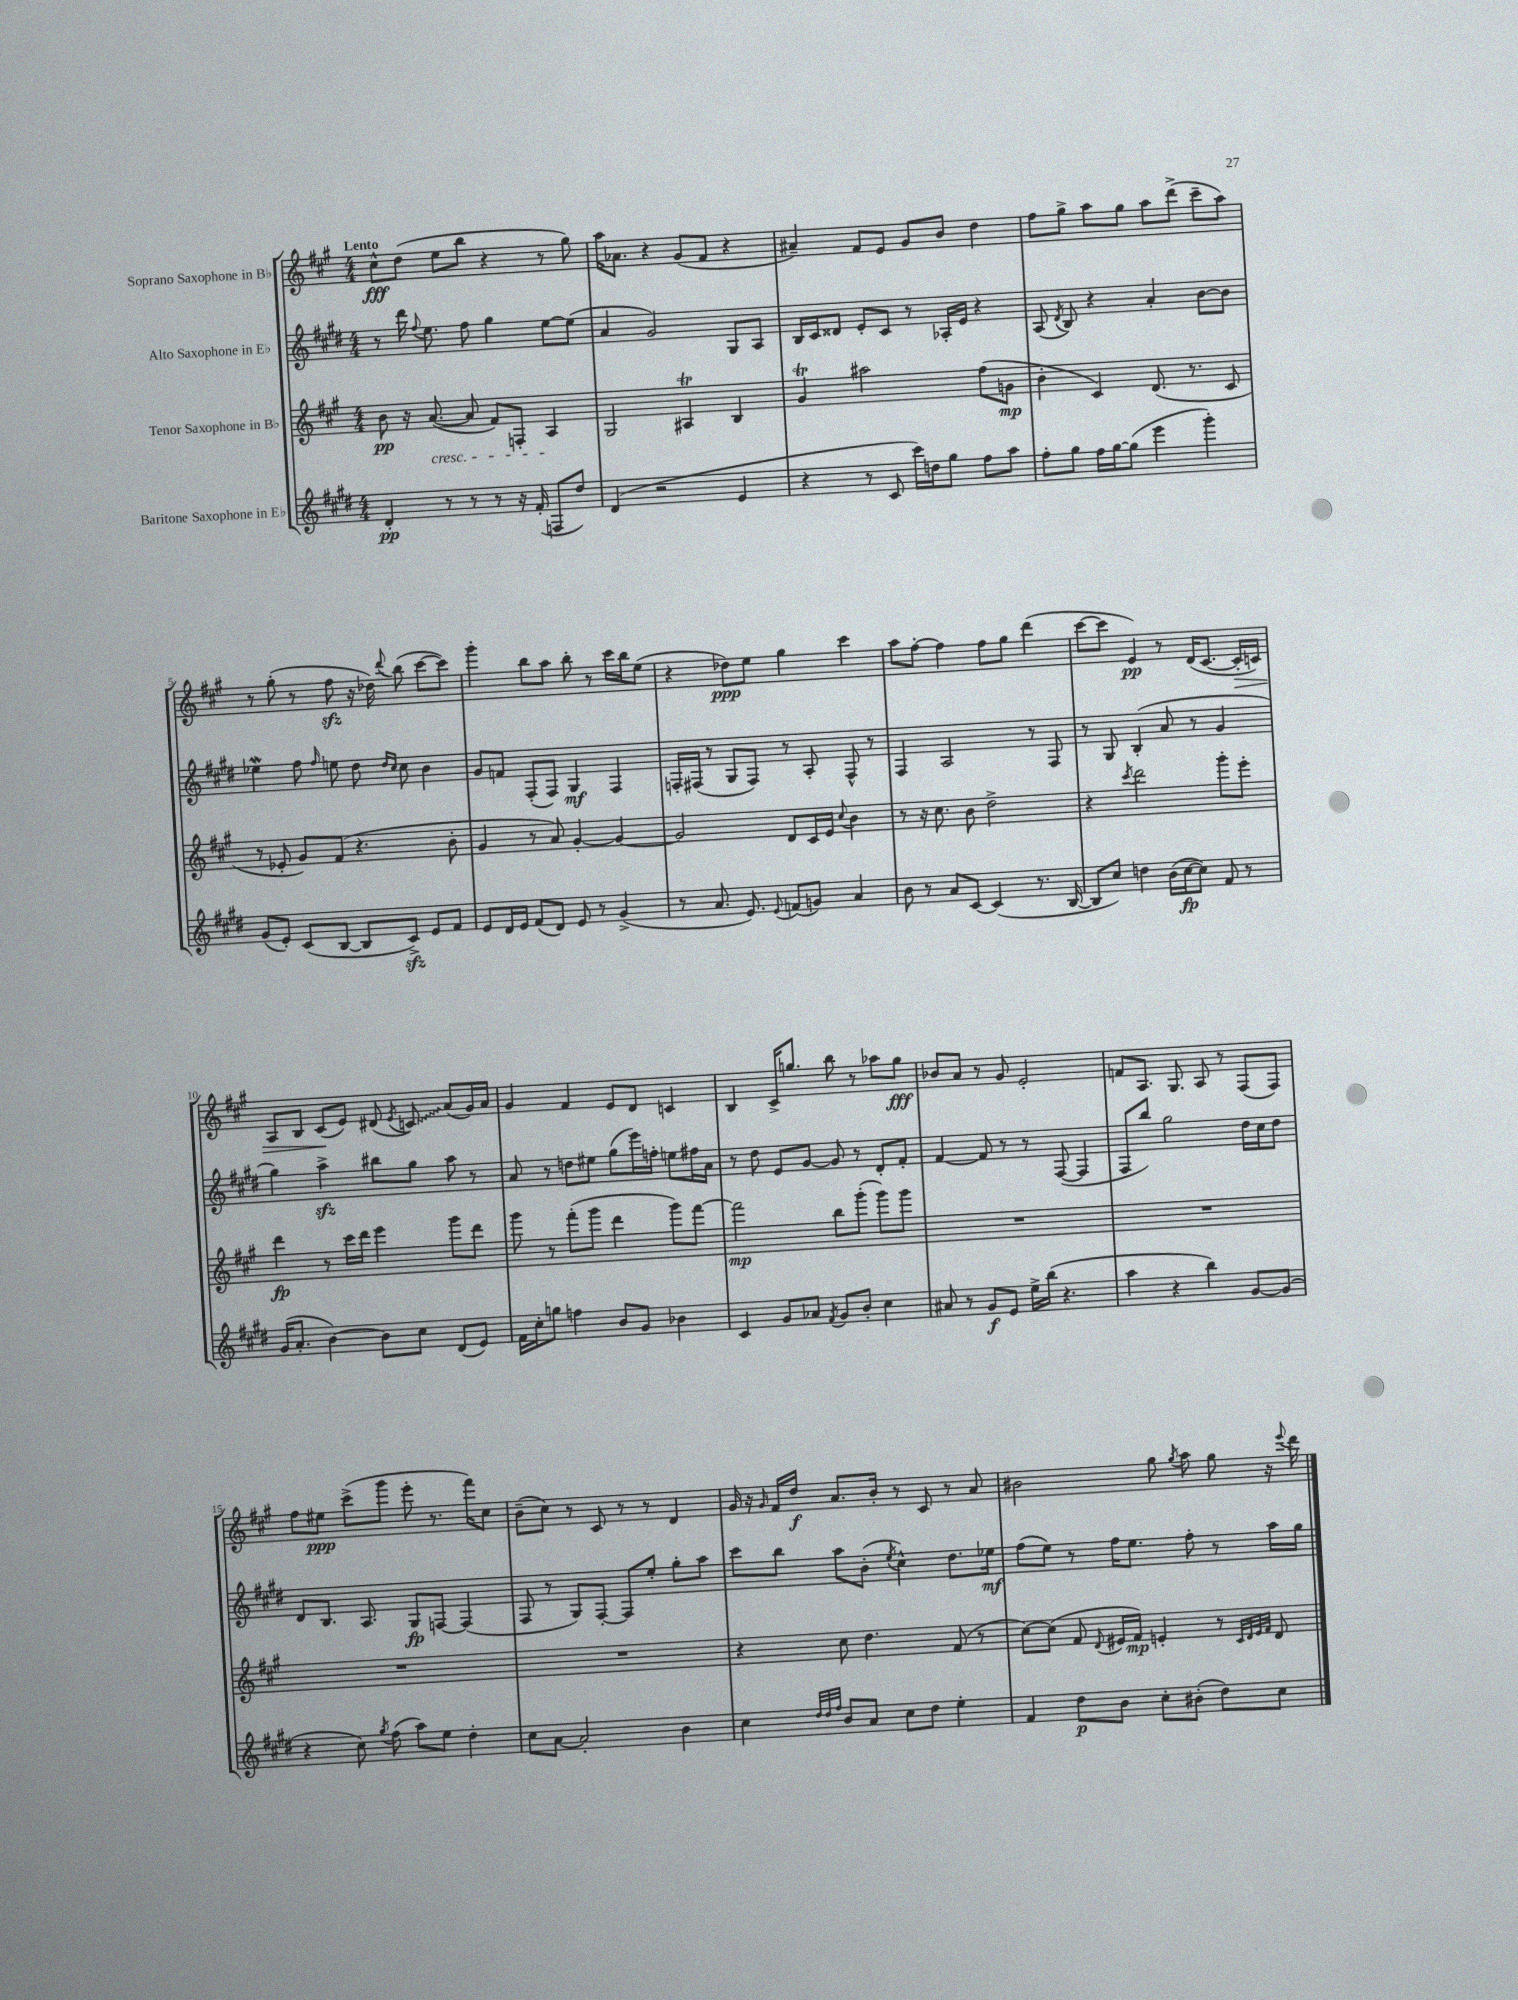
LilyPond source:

<<
\new StaffGroup <<
\new Staff = "s0" \with { instrumentName = "Soprano Saxophone in Bb" } {
    \clef treble \key a \major \numericTimeSignature \time 4/4 \tempo "Lento"
    \autoBeamOff cis''8[-^\fff d''8]( e''8[ b''8] r4 r8 gis''8) |
    a''16[ aes'8.] r4 gis'8[( fis'8] r4 |
    ais'4--) fis'8[ e'8] gis'8[ b'8] d''4 |
    fis''8[ gis''8]-> a''8[ gis''8] a''8[ d'''8]->( cis'''8[-- a''8]) |
    r8 gis''8-.( r8 fis''8\sfz r16 des''16) \appoggiatura { d'''8 } b''8( cis'''8[~ cis'''8]) |
    gis'''4-. b''8[ a''8] b''8-. r8 cis'''16[ b''16 e''8]( |
    r4 des''8[\ppp) e''8] gis''4 cis'''4 |
    a''8[ fis''8]~-. fis''4 fis''8[ gis''8] d'''4( |
    cis'''8[~ cis'''8] e'4\pp) r8 d'16[( cis'8.]~ cis'16[-.\> c'16]) |
    a8[ b8] cis'8[\!( e'8]) dis'8( \acciaccatura { e'8 } \once \override Glissando.style = #'zigzag c'8\glissando) a'8[( gis'16) a'16] |
    gis'4 fis'4 e'8[ d'8] c'4 |
    b4 cis'16[-> g''8.] b''8 r8 aes''8[ g''8]\fff |
    bes'8[ a'8] r8 gis'8 e'2-. |
    f'8[ a8.] gis8. a8 r8 fis8[( fis8]) |
    fis''8[ eis''8]\ppp cis'''8[->( gis'''8] e'''8-. r8. fis'''16[) cis''8] |
    b'8[--( cis''8]) r8 cis'8 r8 r8 d'4 |
    gis'16 r16 \grace { gis'16 } fis'16[ d''16]\f a'8.[ b'16]-. r8 cis'8 r8 a'8 |
    bis'2 gis''8 \acciaccatura { gis''8 } a''8 gis''8 r16 \appoggiatura { e'''8 } d'''16 \bar "|." |
}
\new Staff = "s1" \with { instrumentName = "Alto Saxophone in Eb" } {
    \clef treble \key e \major \numericTimeSignature \time 4/4
    \autoBeamOff r8 dis'''16 \appoggiatura { fis''8 } e''8. fis''8 gis''4 e''8[~ e''8]( |
    a'4 gis'2) gis8[ a8] |
    b16[ cis'16 disis'8] e'8[-. cis'8] r8 aes16[-. e'16] r4 |
    a8( \acciaccatura { dis'8 } b8) r4 a'4-. b'8[~ b'8] |
    ees''4\mordent fis''8 \grace { fis''16 } e''8 dis''8 \grace { dis''16[ cis''16] } cis''8 b'4 |
    gis'8[ f'8] fis8[-.( fis8]) gis4\mf fis4 |
    f16[-. fis16]( r8 gis8[ fis8]) r8 a8-. fis8-^ r8 |
    fis4 a2 r8 fis8 |
    r8 gis8 b4-.( a'8 r8 gis'4 |
    gis''4) a''4->\sfz bis''8[ gis''8] a''8 r8 |
    a'8 r8 d''8[ eis''8] gis''8[( e'''16) f''16]-. e''8[ fis''16 a'16] |
    r8 dis''8 e'8[ gis'8]~ gis'8 r8 dis'8[-. fis'8]-. |
    fis'4~ fis'8 r8 r8 fis8~( fis4 |
    fis8[ b''8]) gis''2 dis''16[ cis''16 dis''8] |
    dis'8[ b8.] a8. gis8[\fp f8]~ f4( |
    fis8 r8 gis8[) fis8]~-. fis8[ e''8]-. gis''8[-. a''8] |
    cis'''8[ b''8] a''8[ b'8]-.( \acciaccatura { e''8 } cis''4-^) dis''8.[ ees''16]\mf |
    fis''8[( e''8]) r8 fis''16[ e''8.] fis''8-. r8 a''16[ gis''16] \bar "|." |
}
\new Staff = "s2" \with { instrumentName = "Tenor Saxophone in Bb" } {
    \clef treble \key a \major \numericTimeSignature \time 4/4
    \autoBeamOff b'8\pp r16 a'8.~\cresc( a'8 fis'8[) f8]-. a4\! |
    gis2 ais4\trill b4 |
    gis'4\trill ais''2 fis''8[( g'8]\mp |
    b'4-. cis'4) d'8.( r8. cis'8 |
    r8 ees'8-. gis'8[) fis'8]( r4. b'8-. |
    gis'4 r8 a'8) gis'4~-. gis'4~ |
    gis'2 d'8[ cis'16 e'16] \appoggiatura { cis''8 } b'4 |
    r8 r16 cis''8. b'8 d''2-> |
    r4 \acciaccatura { cis'''8 } d'''2 gis'''8[-. e'''8]-. |
    d'''4\fp r8 cis'''16[ d'''16] e'''4 gis'''8[ d'''8] |
    gis'''8 r8 fis'''8[-.( gis'''8] d'''4 gis'''8[) fis'''8]~ |
    fis'''2\mp b''8[ gis'''8]-.( gis'''8[) gis'''8] |
    R1 |
    R1 |
    R1 |
    R1 |
    r4 cis''8 d''4. fis'8( r8 |
    cis''8[~) cis''8]( fis'8 \appoggiatura { d'8 } eis'16[ fis'16]\mp) e'4-. r8 \grace { cis'32[ d'32 e'32 fis'32] } d'8 \bar "|." |
}
\new Staff = "s3" \with { instrumentName = "Baritone Saxophone in Eb" } {
    \clef treble \key e \major \numericTimeSignature \time 4/4
    \autoBeamOff dis'4-.\pp r8 r8 r8 r16 fis'16-.( f8[ dis''8]) |
    dis'4( r2 e'4 |
    r4 r8 cis'8 cis'''16[) d''16 gis''8] fis''8[ a''8] |
    fis''8[-. gis''8] fis''16[ gis''16~ gis''8]( e'''4 gis'''4-.) |
    gis'8[( e'8]-.) cis'8[( b8]~ b8[ cis'8]->\sfz) e'8[ fis'8] |
    e'8[ dis'16 e'16] fis'8[( dis'8]) e'8 r8 gis'4->( |
    r8 a'8. e'8.) \appoggiatura { e'8 } f'8[( g'8]) a'4 |
    b'8 r8 a'8[ cis'8]~ cis'4( r8. b16~ |
    b8[ cis''8]) d''4 b'16[( cis''16~\fp cis''8]) fis'8 r8 |
    gis'16[( a'8.]-. b'4~) b'8[ cis''8] dis'8[( e'8]) |
    fis'16[ cis''16-. g''8] f''4 b'8[ gis'8] bes'4 |
    cis'4 gis'8[ aes'8] \acciaccatura { fis'8 } gis'8[ b'8]-. cis''4 |
    ais'8 r8 gis'8[\f e'8] e''16[-> b''16]( r4. |
    a''4 r4 b''4) gis'8[~ gis'8]( |
    r4 cis''8) \acciaccatura { gis''8 } fis''8( a''8[) e''8] dis''4-. |
    cis''8[ a'8]~ a'2-. b'4 |
    cis''4 \grace { dis''32[ dis''32 fis''32] } b'8[ a'8] cis''8[ dis''8] e''4-. |
    fis'4 dis''8[\p b'8] cis''8[-. bis'8]-.( dis''8[) cis''8] \bar "|." |
}
>>
>>
